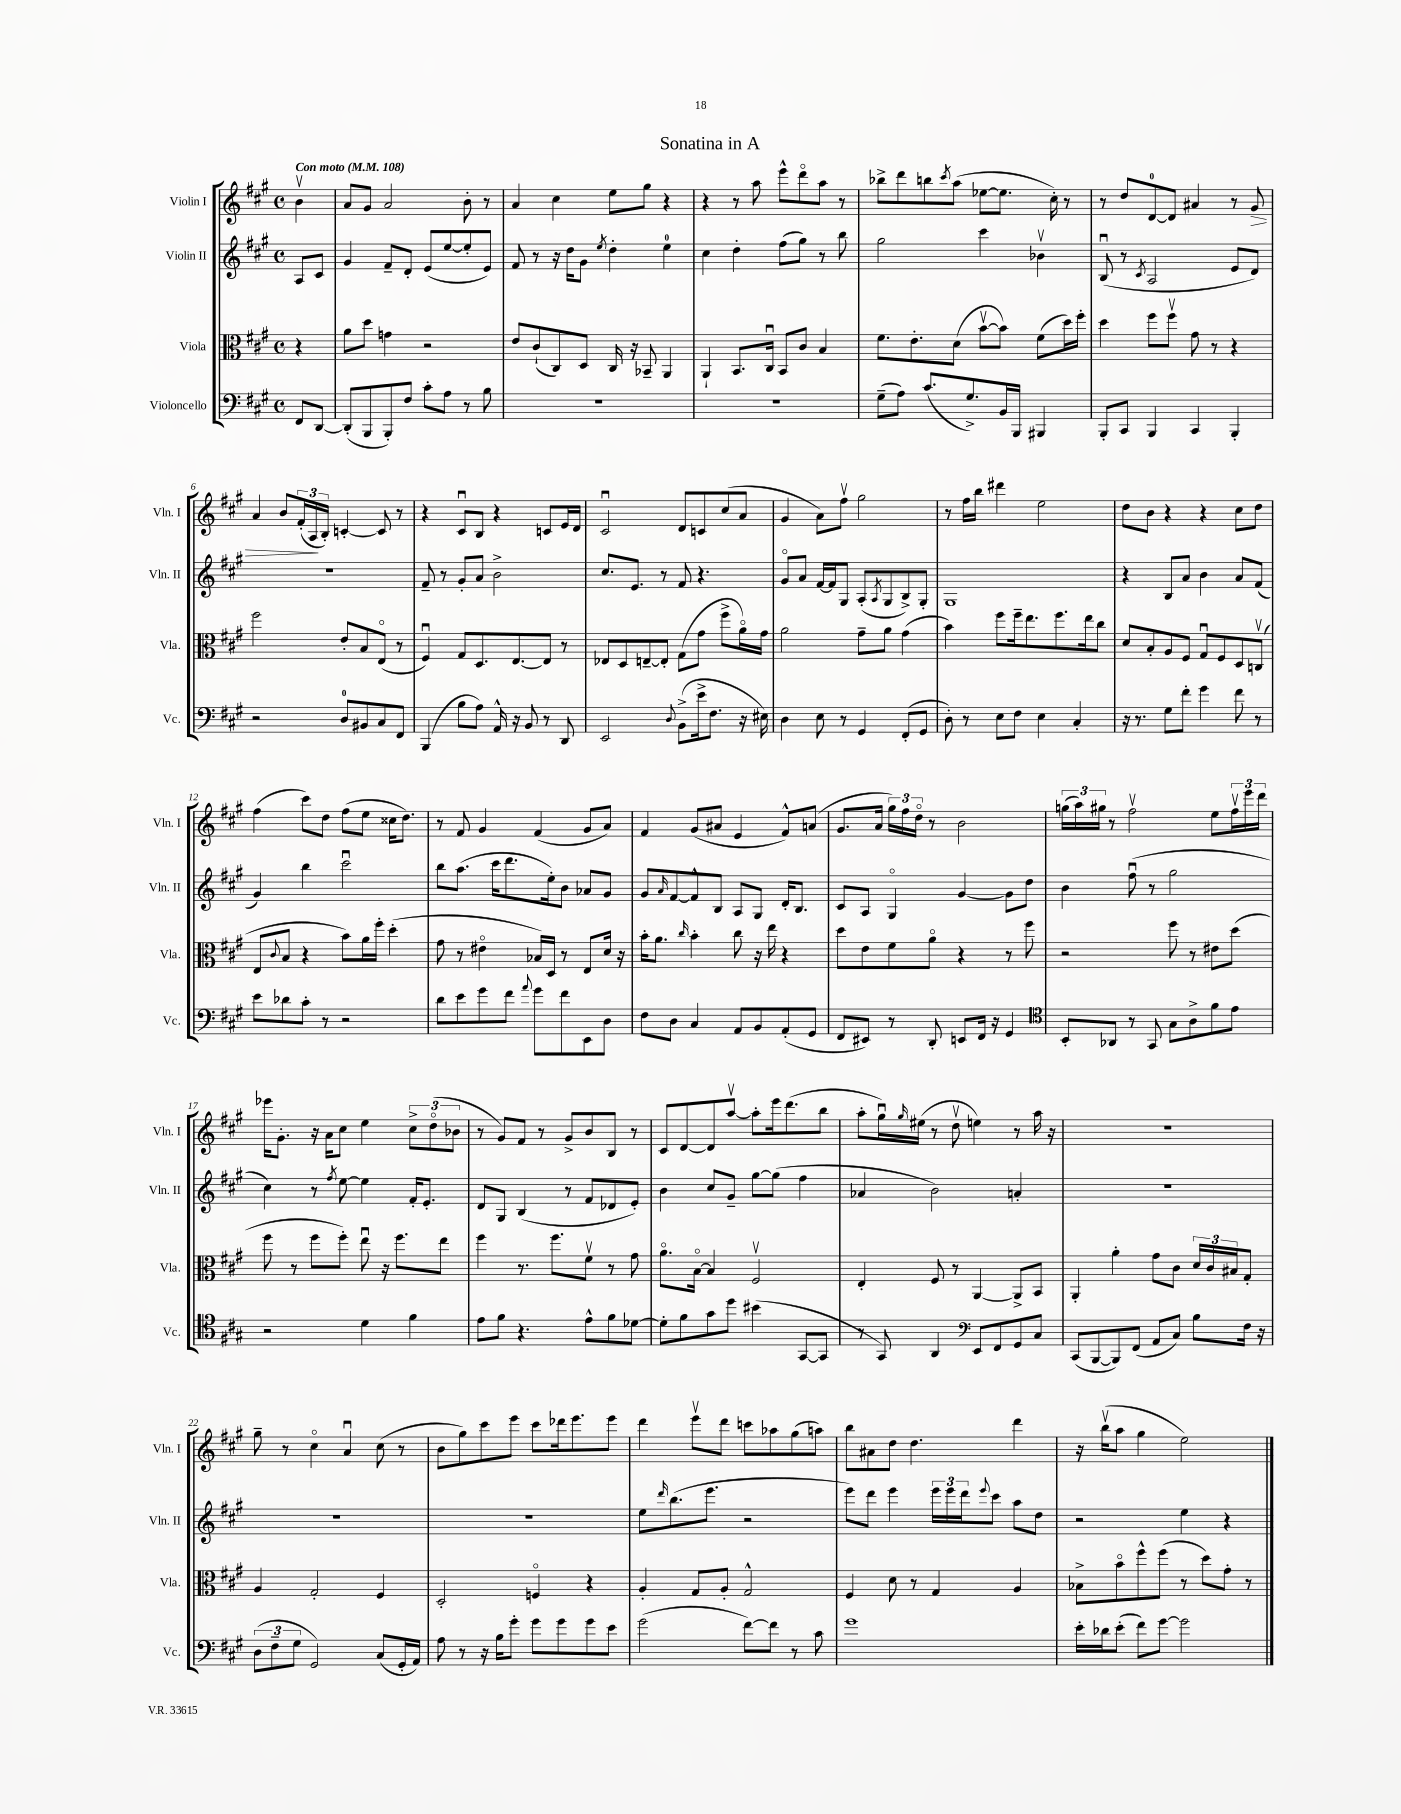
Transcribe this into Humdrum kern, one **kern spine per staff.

**kern	**kern	**kern	**kern	**dynam
*part4	*part3	*part2	*part1	*part1
*staff4	*staff3	*staff2	*staff1	*staff1
*I"Violoncello	*I"Viola	*I"Violin II	*I"Violin I	*
*I'Vc.	*I'Vla.	*I'Vln. II	*I'Vln. I	*
*clefF4	*clefC3	*clefG2	*clefG2	*
*k[f#c#g#]	*k[f#c#g#]	*k[f#c#g#]	*k[f#c#g#]	*
*M4/4	*M4/4	*M4/4	*M4/4	*
*met(c)	*met(c)	*met(c)	*met(c)	*
*MM108	*MM108	*MM108	*MM108	*
=	=	=	=	=
!	!	!	!LO:TX:a:B:t=Con moto	!
8FF#/L	4r	8A/L	4bv\	.
[8DD/J	.	8c#/J	.	.
=1	=1	=1	=1	=1
(8DD'/L]	8a\L	4g#/	8a/L	.
8BBB/	8dd\J	.	8g#/J	.
8BBB'/)	4gn\	8f#~/L	2a/	.
8F#/J	.	8d'/J	.	.
8c#'\L	2r	(8e/L	.	.
8A\J	.	[8ee/	.	.
8r	.	8ee'/]	8b'\	.
8B\	.	8e/J)	8r	.
=2	=2	=2	=2	=2
1r	8e/L	8f#/	4a/	.
.	(8c#`/	8r	.	.
.	8C#/)	16r	4cc#\	.
.	.	16dd\KL	.	.
.	8D/J	8g#\J	.	.
.	.	8qee/	.	.
.	16C#/	4dd'\	8ee\L	.
.	16r	.	.	.
.	8BB-X~/	.	8gg#\J	.
.	4AA/	4ee\	4r	.
=3	=3	=3	=3	=3
1r	4AA`/	4cc#\	4r	.
.	8.BB/L	4dd'\	8r	.
.	.	.	8aa\	.
.	16C#u/Jk	.	.	.
.	8BB/L	(8ff#\L	8eee^^\L	.
.	8c#/J	8gg#\J)	8ddd\	.
.	4B/	8r	8aa\J	.
.	.	8bb\	8r	.
=4	=4	=4	=4	=4
(8G#~\L	8.f#\L	2gg#\	8bb-X^\L	.
8A\J)	.	.	8ddd\	.
.	8.e'\	.	.	.
(8.c#/L	.	.	8bbn\	.
.	.	.	8qccc#/	.
.	(8d\J	.	(8aa\J	.
8.G#^/)	.	.	.	.
.	[8bv\L	4ccc#\	[8ee-X\L	.
16BB/L	8b\J])	.	8.ee-\J]	.
16BBB/JJ	.	.	.	.
4BBB#X/	(8f#\L	4b-Xv\	.	.
.	.	.	16cc#'\)	.
.	16dd\L)	.	8r	.
.	16ff#'\JJ	.	.	.
=5	=5	=5	=5	=5
8BBB'/L	4dd\	(8Bu/	8r	.
8CC#/J	.	8r	8dd/L	.
.	.	8qc#/	.	.
4BBB/	8ff#\L	2A/	[8d/	.
.	8ff#v\J	.	8d/J]	.
4CC#/	8g#\	.	4a#X/	.
.	8r	.	.	.
4BBB'/	4r	8e/L	8r	.
!	!	!	!	!LO:HP:b
.	.	8d/J)	8g#/	>
!!LO:LB:g=z
=6	=6	=6	=6	=6
2r	2ff#\	1r	4a/	.
.	.	.	8b/L	.
.	.	.	(24f#'/L	.
.	.	.	24A/	.
.	.	.	24B'/JJ)	]
8D/L	8e'/L	.	[4cn'/	.
8BB#X/	8B/	.	.	.
8C#/	(8E/J	.	8c/]	.
8FF#/J	8r	.	8r	.
=7	=7	=7	=7	=7
(4BBB/	4F#u/)	8f#~/	4r	.
.	.	8r	.	.
8B\L	8G#/L	8g#'/L	8c#u/L	.
8A\J)	8.D/	8a/J	8B/J	.
16AA^^/	.	2b^\	4r	.
16r	[8.E/	.	.	.
8BB/	.	.	.	.
8r	8E/J]	.	8cn/L	.
8DD/	8r	.	16e/L	.
.	.	.	16d/JJ	.
=8	=8	=8	=8	=8
2EE/	8E-X/L	8.cc#/L	2c#u/	.
.	8D/	.	.	.
.	.	8.e/J	.	.
.	[8En~/	.	.	.
.	8E'/J]	8r	.	.
8qqD/	.	.	.	.
(8BB^\L	(8G#\L	8f#/	8d/L	.
16e^\k	8g#\J	4.r	8cn/	.
8.F#\J	.	.	.	.
.	8ff#^\L	.	(8cc#/	.
16r	16a\L)	.	8a/J	.
16E#X\)	16g#\JJ	.	.	.
=9	=9	=9	=9	=9
4D\	2a\	8g#/L	4g#/	.
.	.	8a/J	.	.
8E\	.	[16f#/LL	8a\L)	.
.	.	16f#/J]	.	.
8r	.	8G#/J	8ff#v\J	.
4GG#/	8g#~\L	(8A'/L	2gg#\	.
.	.	8qA/	.	.
.	8a\J	8G#/	.	.
(8FF#'/L	(4g#\	8B^/)	.	.
8GG#/J	.	8G#'/J	.	.
=10	=10	=10	=10	=10
8D'\)	4b\)	1G#	8r	.
8r	.	.	16ff#\LL	.
.	.	.	16bb\JJ	.
8E\L	8ff#\L	.	4ddd#X\	.
8F#\J	16ff#~\k	.	.	.
.	8.ee\	.	.	.
4E\	.	.	2ee\	.
.	8.ff#\	.	.	.
4C#'/	.	.	.	.
.	16ee\k	.	.	.
.	8cc#\J	.	.	.
=11	=11	=11	=11	=11
16r	8d/L	4r	8dd\L	.
8.r	.	.	.	.
.	8B'/	.	8b\J	.
8G#\L	8A/	8B/L	4r	.
8f#'\J	8F#/J	8a/J	.	.
4g#\	8G#u/L	4b\	4r	.
.	8F#/	.	.	.
8f#\	8D/	8a/L	8cc#\L	.
8r	(8Cnv/J	(8f#/J	8dd\J	.
!!LO:LB:g=z
=12	=12	=12	=12	=12
8e\L	8E/L	4g#/)	(4ff#\	.
.	8qqc#/	.	.	.
8d-X\	8B/J	.	.	.
8c#'\J	4r	4bb\	8ccc#\L)	.
8r	.	.	8dd\J	.
2r	8b\L)	2ccc#u\	(8ff#\L	.
.	16a\L	.	8ee\J	.
.	16ff#'\JJ	.	.	.
.	(4dd'\	.	16cc##X\KL	.
.	.	.	8.dd\J)	.
=13	=13	=13	=13	=13
8d\L	8g#\	8bb\L	8r	.
8e\	8r	(8.aa\J	8f#/	.
8g#\	4e#X\	.	4g#/	.
.	.	16ccc#\KL	.	.
8f#\J	.	8.ddd\	.	.
8qqa/	.	.	.	.
8g#\L	16B-X/LL)	.	(4f#/	.
.	16D/JJ	16ee'\k)	.	.
8f#\	8r	8b\J	.	.
8EE\	8E/L	8a-X/L	8g#/L	.
8D\J	16d/Jk	8g#/J	8a/J)	.
.	16r	.	.	.
=14	=14	=14	=14	=14
8F#\L	16b'\KL	8g#/L	4f#/	.
.	8.a\J	.	.	.
.	.	16qqa/	.	.
8D\J	.	[8f#/	.	.
.	16qqcc#/	.	.	.
4C#/	4b'\	8f#^^/]	(8g#/L	.
.	.	8B/J	8a#X/J	.
8AA/L	8cc#\	8A/L	4e/	.
8BB/	16r	8G#/J	.	.
.	16ee\	.	.	.
(8AA'/	4r	16d'/KL	8f#^^/L)	.
.	.	8.B/J	.	.
8GG#/J	.	.	(8an/J	.
=15	=15	=15	=15	=15
8FF#/L	8dd\L	8c#/L	8.g#/L	.
8EE#X/J)	8e\	8A/J	.	.
.	.	.	16a/Jk	.
8r	8f#\	4G#/	24gg#\LL)	.
.	.	.	24ff#\	.
.	.	.	24dd\JJ	.
8DD'/	8a\J	.	8r	.
8EEn/L	4r	[4g#/	2b\	.
16FF#/Jk	.	.	.	.
16r	.	.	.	.
4GG#/	8r	8g#\L]	.	.
.	8ff#\	8dd\J	.	.
=16	=16	=16	=16	=16
*clefC4	*	*	*	*
8BB'/L	2r	4b\	(24ggn\LL	.
.	.	.	24aa\)	.
.	.	.	24gg#X\JJ	.
8AA-X/J	.	.	8r	.
8r	.	(8ff#u\	2ff#v\	.
8GG#/	.	8r	.	.
8G#\L	8ff#\	2gg#\	.	.
8A^\	8r	.	.	.
8f#\	8e#X\L	.	8ee\L	.
8e\J	(8dd\J	.	24ff#v\L	.
.	.	.	24eee\	.
.	.	.	24ddd\JJ	.
!!LO:LB:g=z
=17	=17	=17	=17	=17
2r	8ff#\	4cc#\)	16eee-X\KL	.
.	.	.	8.g#'\J	.
.	8r	.	.	.
.	8ff#\L	8r	16r	.
.	.	.	16a\KL	.
.	.	8qff#/	.	.
.	8ff#'\J)	[8ee\	8cc#\J	.
4d\	8eeu\	4ee\]	4ee\	.
.	16r	.	.	.
.	8.ff#\L	.	.	.
4f#\	.	16f#'/KL	12cc#^\L	.
.	.	8.e'/J	.	.
.	.	.	(12dd\	.
.	8ee\J	.	.	.
.	.	.	12b-X\J	.
=18	=18	=18	=18	=18
8e\L	4ff#\	8d/L	8r	.
8f#\J	.	8G#/J	8g#/L)	.
4.r	8.r	(4B/	8f#/J	.
.	.	.	8r	.
.	8.ff#\L	.	.	.
.	.	8r	8g#^/L	.
8e^^\L	8f#v\J	8f#/L	8b/	.
8f#\	8r	8d-X/	8B/J	.
[8d-X\J	8g#\	8e'/J)	8r	.
=19	=19	=19	=19	=19
8d-'\L]	8.a\L	4b\	8c#/L	.
8f#\	.	.	[8d/	.
.	[16B\Jk	.	.	.
8g#\	4B/]	8cc#/L	8d/]	.
8dd\J	.	8g#~/J	[8aav/J	.
(4b#X\	2F#v/	[8gg#\L	8aa'\L]	.
.	.	(8gg#\J]	16eee\k	.
.	.	.	(8.ddd\	.
[8GG#/L	.	4ff#\	.	.
8GG#/J]	.	.	8bb\J	.
=20	=20	=20	=20	=20
8r	4E'/	4a-X/	8aa'\L	.
8GG#/)	.	.	16gg#u\L)	.
.	.	.	16qqgg#/	.
.	.	.	(16ee#X\JJ	.
4AA/	8F#/	2b\)	8r	.
.	8r	.	8ddv\	.
*clefF4	*	*	*	*
8EE/L	[4AA/	.	4een\)	.
8FF#/	.	.	.	.
8GG#/	8AA^/L]	4an'/	8r	.
8C#/J	8BB/J	.	16aa\	.
.	.	.	16r	.
=21	=21	=21	=21	=21
(8CC#/L	4AA'/	1r	1r	.
[8BBB/	.	.	.	.
8BBB/])	4a'\	.	.	.
(8FF#/J	.	.	.	.
8AA/L	8g#\L	.	.	.
8C#/J)	8c#\J	.	.	.
8B\L	24d/LL	.	.	.
.	24c#/	.	.	.
.	24B#X/J	.	.	.
16F#\Jk	8G#'/J	.	.	.
16r	.	.	.	.
!!LO:LB:g=z
=22	=22	=22	=22	=22
(12D\L	4A/	1r	8gg#~\	.
12F#~\	.	.	.	.
.	.	.	8r	.
12G#\J	.	.	.	.
2GG#/)	2G#'/	.	4cc#\	.
.	.	.	4au/	.
(8C#/L	4F#/	.	(8cc#\	.
16GG#'/L	.	.	8r	.
16AA/JJ)	.	.	.	.
=23	=23	=23	=23	=23
8A\	2D'/	1r	8b\L	.
8r	.	.	8gg#\)	.
16r	.	.	8ccc#\	.
16B\KL	.	.	.	.
8g#'\J	.	.	8eee\J	.
8g#\L	4Fn/	.	8ccc#\L	.
8g#\	.	.	16ddd-X\k	.
.	.	.	8.eee\	.
8g#\	4r	.	.	.
8e\J	.	.	8eee\J	.
=24	=24	=24	=24	=24
(2g#\	4A'/	8ee\L	4ddd\	.
.	.	16qqddd/	.	.
.	.	(8.bb\	.	.
.	8G#/L	.	8eeev\L	.
.	.	8.eee\J	.	.
.	8A'/J	.	8ddd\J	.
[8f#\L)	2G#^^/	2r	8cccn\L	.
8f#\J]	.	.	8aa-X\	.
8r	.	.	(8gg#\	.
8c#\	.	.	8aan\J)	.
=25	=25	=25	=25	=25
1g#	4F#/	8eee\L)	8bb\L	.
.	.	8ddd\J	8a#X\	.
.	8d\	4eee\	8dd\J	.
.	8r	.	4.dd\	.
.	4G#/	24eee\LL	.	.
.	.	24eee\	.	.
.	.	24ddd\J	.	.
.	.	8qqeee/	.	.
.	.	8ccc#\J	.	.
.	4A/	8aa\L	4ddd\	.
.	.	8dd\J	.	.
=26	=26	=26	=26	=26
16e'\LL	8B-X^\L	2r	16r	.
16d-X\J	.	.	(16bbv\KL	.
(8e'\J	8b\	.	8aa\J	.
8f#\L)	8ff#^^\	.	4gg#\	.
[8g#\J	(8ff#\J	.	.	.
2g#\]	8r	4ee\	2ee\)	.
.	8dd\L)	.	.	.
.	8g#'\J	4r	.	.
.	8r	.	.	.
==	==	==	==	==
*-	*-	*-	*-	*-
